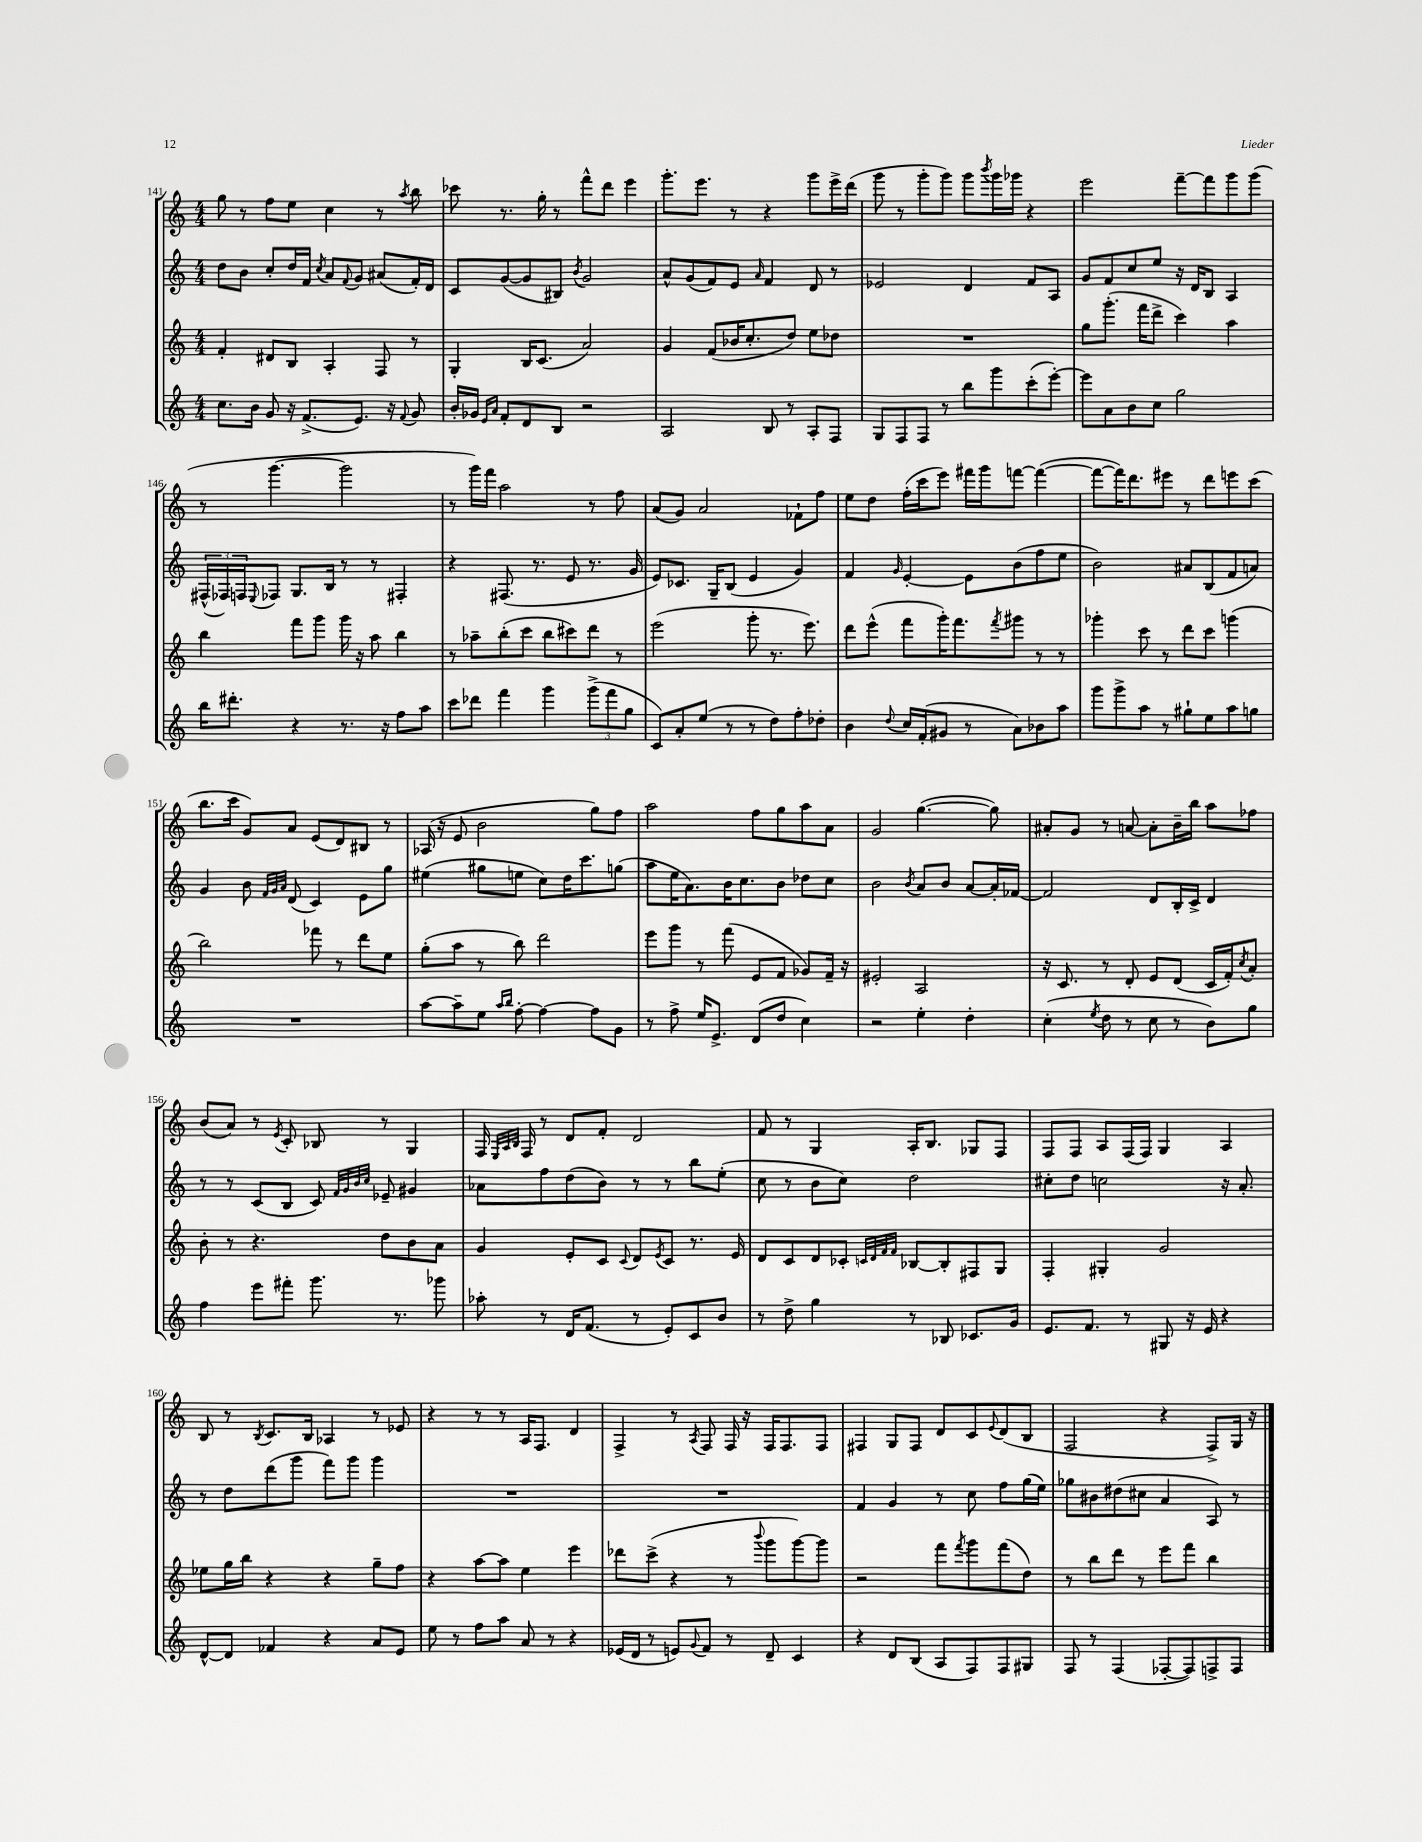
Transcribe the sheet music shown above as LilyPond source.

<<
\new StaffGroup <<
\new Staff = "s0" {
    \clef treble \key c \major \numericTimeSignature \time 4/4
    g''8 r8 f''8 e''8 c''4 r8 \acciaccatura { a''8 } b''8 |
    ces'''8 r8. g''16-. r8 f'''8-^ d'''8 e'''4 |
    g'''8.-. e'''8. r8 r4 g'''8 e'''16-> d'''16( |
    g'''8 r8 g'''8-. g'''8) g'''8 \acciaccatura { b'''8 } g'''16 ges'''16 r4 |
    e'''2 f'''8~-- f'''8 g'''8 g'''8( |
    r8 g'''4.~ g'''2 |
    r8 g'''16) f'''16 a''2 r8 f''8 |
    a'8( g'8) a'2 fes'8-! f''8 |
    e''8 d''8 f''16-.( c'''16 e'''8) fis'''16 g'''16 f'''8~ f'''4~( |
    f'''8~ f'''16) d'''8. eis'''8 r8 d'''8 e'''8 c'''8( |
    b''8. c'''16 g'8) a'8 e'8( d'8) bis8 r8 |
    aes16( r16 e'8 b'2 g''8) f''8 |
    a''2 f''8 g''8 a''8 a'8 |
    g'2 g''4.~( g''8) |
    ais'8-. g'8 r8 a'8~ a'8-. b'16-- b''16 a''8 fes''8 |
    b'8( a'8) r8 \acciaccatura { e'8 } c'8-. bes8 r8 g4 |
    f16 \grace { e32 a32 b32 } f16 r8 d'8 f'8-. d'2 |
    f'8 r8 g4 a16-. b8. ges8 f8 |
    f8 f8 a8 f16( f16) g4 a4 |
    b8 r8 \acciaccatura { b8 } c'8. b16 aes4 r8 ees'8 |
    r4 r8 r8 a16 f8. d'4 |
    f4-> r8 \acciaccatura { a8 } f8 f16 r16 f16 f8. f8 |
    fis4 g8 fis8 d'8 c'8 \appoggiatura { e'8 } d'8( b8 |
    f2 r4 f8->) g16 r16 \bar "|." |
}
\new Staff = "s1" {
    \clef treble \key c \major \numericTimeSignature \time 4/4
    d''8 b'8 c''8-. d''16 f'16 \acciaccatura { c''8 } a'8 \appoggiatura { f'8 } g'8 ais'8( f'16-.) d'16 |
    c'8 g'8~( g'8 bis8) \acciaccatura { b'8 } g'2 |
    a'8-^ g'8( f'8) e'8 \grace { a'16 } f'4 d'8 r8 |
    ees'2 d'4 f'8 a8 |
    g'8 f'8 c''8 e''8 r16 d'16 b8 a4 |
    \tuplet 3/2 { fis16-^( fes16) f16 } \appoggiatura { e8 } fes8 g8. b16 r8 r8 fis4-. |
    r4 fis8.( r8. e'8 r8. g'16 |
    e'8) ces'8. g16-- b8( e'4 g'4) |
    f'4 \grace { g'16 } e'4~-. e'8 b'8( f''8 e''8 |
    b'2) ais'8 b8( f'8 a'8) |
    g'4 b'8 \grace { f'32 g'32 a'32 } d'8( c'4) e'8 g''8 |
    eis''4( gis''8 e''8 c''8) d''16 c'''8. g''8( |
    a''8 e''16 a'8.) b'16 c''8. b'8 des''8 c''8 |
    b'2 \acciaccatura { b'8 } a'8 b'8 a'8~ a'16-. fes'16~ |
    fes'2 d'8 b16-. c'16-> d'4 |
    r8 r8 c'8( b8 c'8) \grace { f'32 g'32 b'32 c''32 } ees'8-- gis'4 |
    aes'8 f''8 d''8( b'8) r8 r8 b''8 e''8-.( |
    c''8 r8 b'8 c''8) d''2 |
    cis''8-. d''8 c''2 r16 a'8.-. |
    r8 d''8 d'''8( g'''8 f'''8) g'''8 g'''4 |
    R1 |
    R1 |
    f'4 g'4 r8 c''8 f''8 g''16( e''16) |
    ges''8 bis'8 dis''8( cis''8 a'4 a8) r8 \bar "|." |
}
\new Staff = "s2" {
    \clef treble \key c \major \numericTimeSignature \time 4/4
    f'4-. dis'8 b8 a4-. f8 r8 |
    g4-. b16 c'8.( a'2) |
    g'4 f'8( bes'16 c''8.-. d''8) e''8 des''8 |
    R1 |
    g''8 g'''8.-.( f'''16 d'''8-> c'''4) a''4 |
    b''4 f'''8 g'''8 g'''16 r16 a''8 b''4 |
    r8 aes''8-- b''8-.( c'''8 b''8 cis'''8) d'''8 r8 |
    e'''2( g'''8-. r8. e'''8.) |
    d'''8 e'''8-^( f'''8 g'''16-.) f'''8. \acciaccatura { f'''8 } gis'''8 r8 r8 |
    ges'''4-. c'''8 r8 d'''8 c'''8 g'''4( |
    b''2) fes'''8 r8 d'''8 e''8 |
    g''8-.( a''8 r8 b''8) d'''2 |
    e'''8 g'''8 r8 f'''8( e'8 f'8 ges'8) f'16-- r16 |
    eis'2-. a2 |
    r16 c'8. r8 d'8-. e'8 d'8( c'16 f'16-.) \acciaccatura { c''8 } a'8-. |
    b'8-. r8 r4. d''8 b'8 a'8 |
    g'4 e'8-. c'8 \appoggiatura { c'8 } d'8 \acciaccatura { e'8 } c'8 r8. e'16 |
    d'8 c'8 d'8 ces'8-. \grace { c'32 d'32 f'32 f'32 } bes8~ bes8-. fis8 g8 |
    f4-. gis4-. g'2 |
    ees''8 g''16 b''16 r4 r4 g''8-- f''8 |
    r4 a''8~ a''8 e''4 e'''4 |
    des'''8 c'''8->( r4 r8 \appoggiatura { b'''8 } g'''8 g'''8~) g'''8 |
    r2 f'''8 \acciaccatura { f'''8 } g'''8 f'''8( d''8) |
    r8 b''8 d'''8 r8 e'''8 f'''8 b''4 \bar "|." |
}
\new Staff = "s3" {
    \clef treble \key c \major \numericTimeSignature \time 4/4
    c''8. b'16 g'8 r16 f'8.->( e'8.) r16 \appoggiatura { f'8 } g'8 |
    b'16-. ges'16 \grace { e'16 a'16 } f'8-. d'8 b8 r2 |
    a2 b8 r8 a8-. f8 |
    g8 f8 f8 r8 b''8 g'''8 c'''8-.( e'''8~-.) |
    e'''8 a'8 b'8 c''8 g''2 |
    b''16 dis'''8.-. r4 r8. r16 f''8 a''8 |
    c'''8 des'''8 f'''4 g'''4 \tuplet 3/2 { g'''8->( f'''8 g''8 } |
    c'8) a'8-. e''8( r8 r8 d''8) f''8-. des''8-. |
    b'4 \appoggiatura { d''8 } c''16 f'16-.( gis'8 r8 a'8) bes'8 a''8 |
    g'''8 g'''8-> a''8 r8 gis''8-! e''8 a''8 g''8 |
    R1 |
    a''8~ a''8-- e''8 \grace { a''16 b''16 } f''8~-. f''4~ f''8 g'8 |
    r8 f''8-> e''16 e'8.-> d'8( d''8 c''4) |
    r2 e''4-. d''4-. |
    c''4-.( \acciaccatura { e''8 } d''8 r8 c''8 r8 b'8) g''8 |
    f''4 e'''8 fis'''8-. g'''8. r8. ges'''8 |
    aes''8-. r8 d'16 f'8.( r8 e'8-.) c'8 b'8 |
    r8 d''8-> g''4 r8 bes8 ces'8. g'16 |
    e'8. f'8. r8 gis8 r16 e'16 r4 |
    d'8~-^ d'8 fes'4 r4 a'8 e'8 |
    e''8 r8 f''8 a''8 a'8 r8 r4 |
    ees'16( d'16 r8 e'8) \appoggiatura { g'8 } f'8 r8 d'8-- c'4 |
    r4 d'8 b8( a8 f8) f8 gis8 |
    f8 r8 f4( fes8~-. fes8) f8-> f8 \bar "|." |
}
>>
>>
\layout { \context { \Score currentBarNumber = #141 } }
